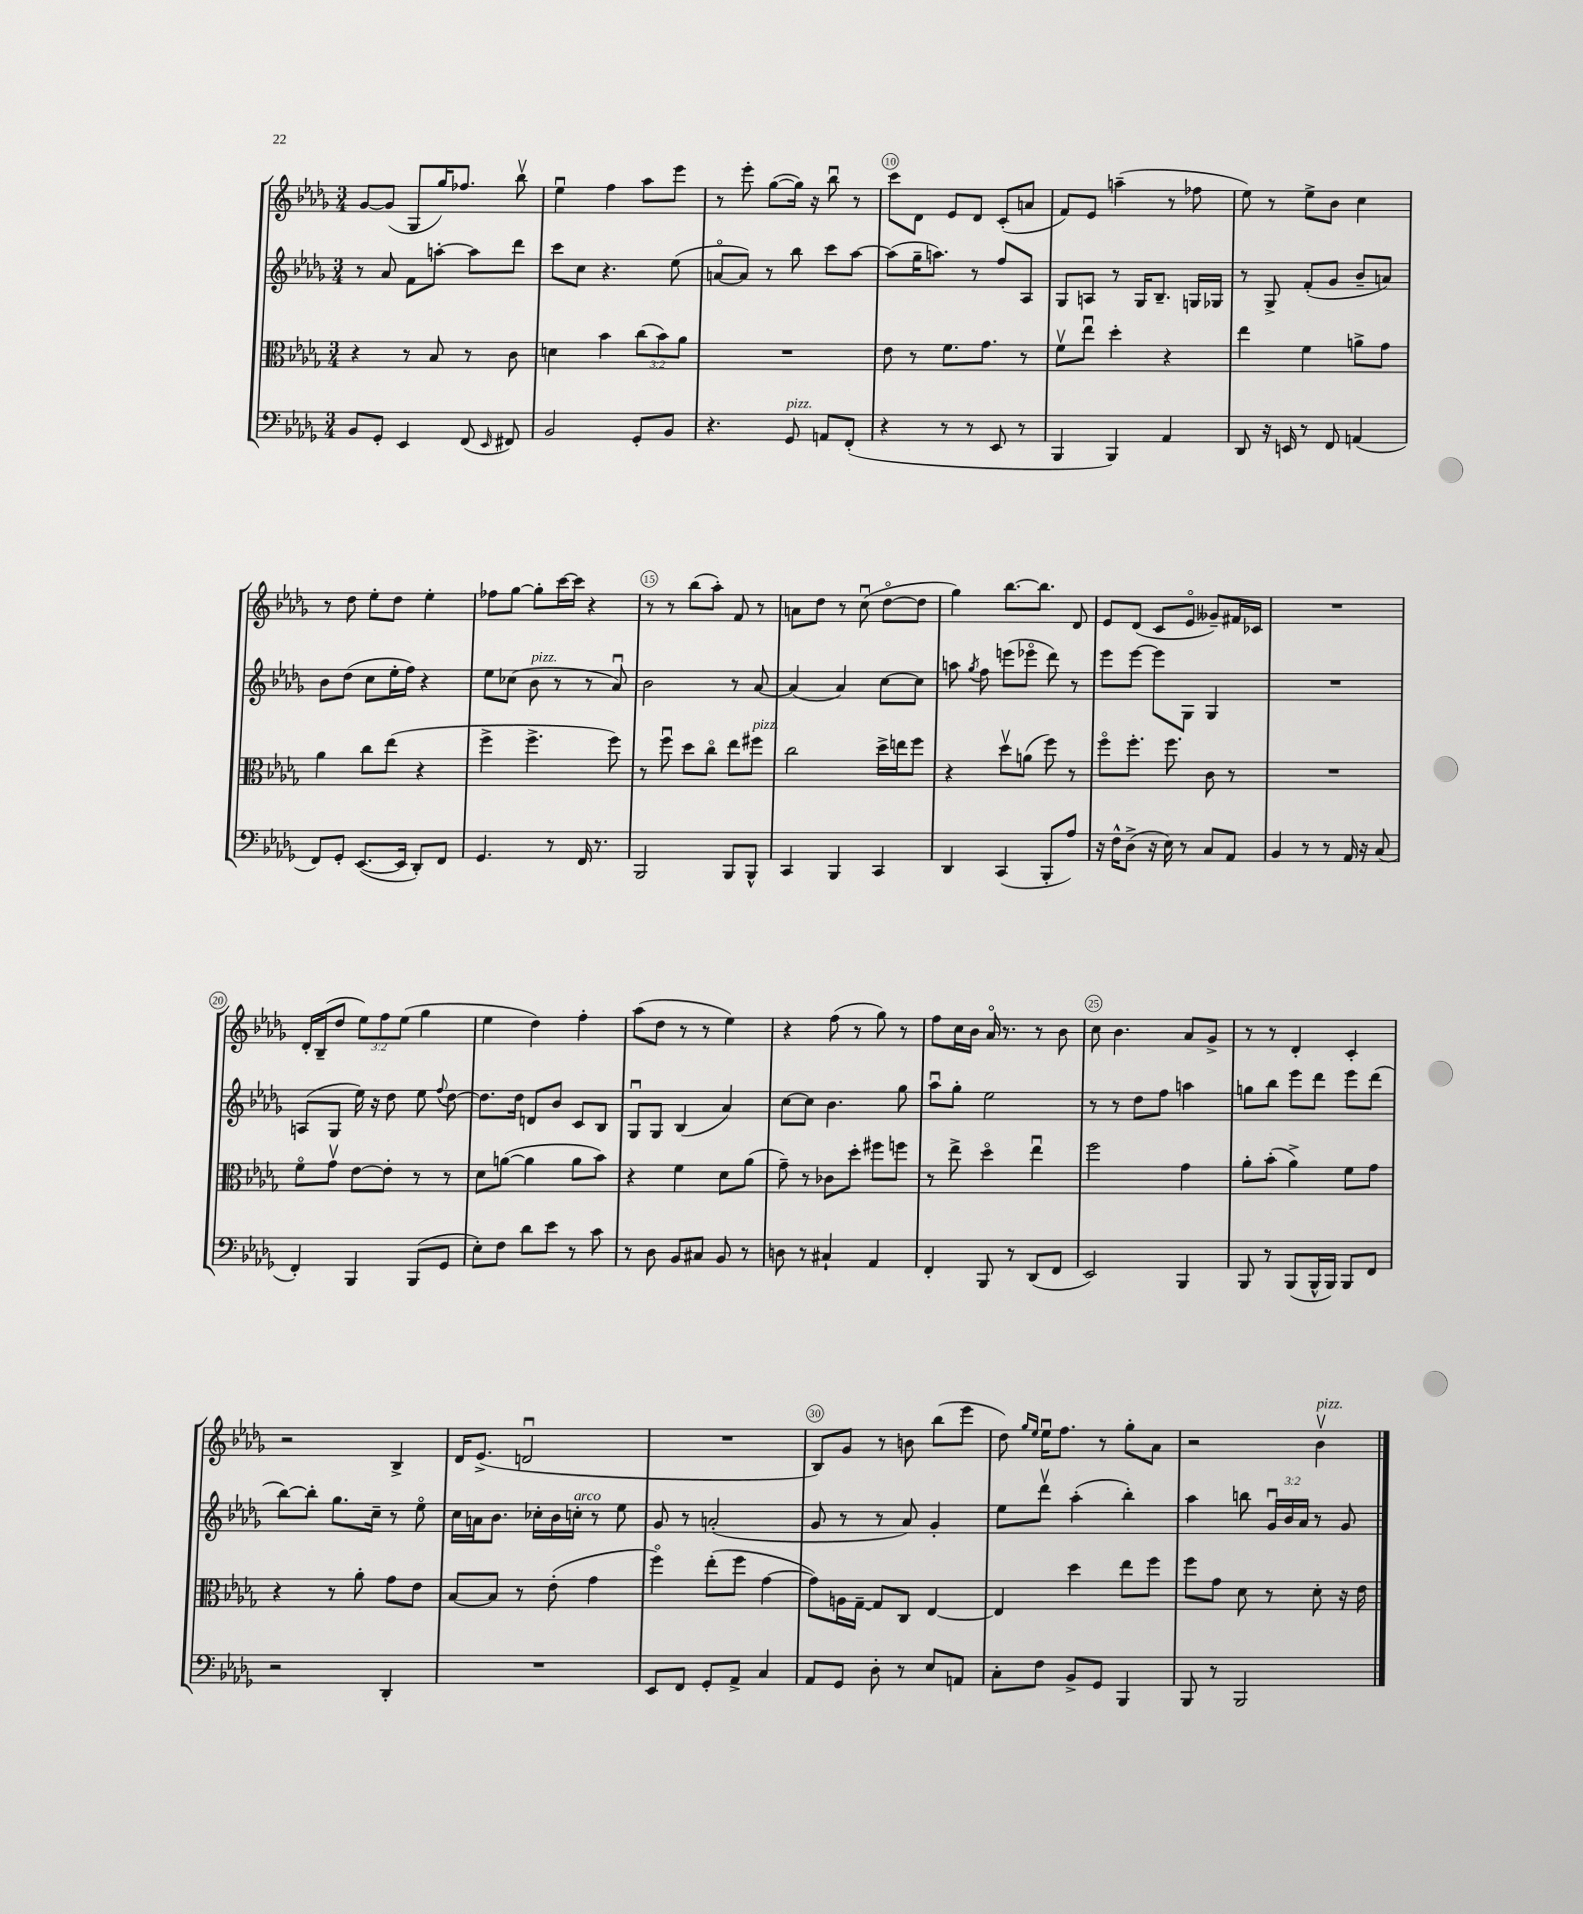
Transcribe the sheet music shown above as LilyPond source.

<<
\new StaffGroup <<
\new Staff = "s0" {
    \clef treble \key des \major \numericTimeSignature \time 3/4 \override Staff.TupletNumber.text = #tuplet-number::calc-fraction-text
    \autoBeamOff ges'8[~ ges'8]( ges8[ ges''16) fes''8.] bes''8\upbow |
    ees''4\downbow f''4 aes''8[ ees'''8] |
    r8 ees'''8-. ges''8[~( ges''16]) r16 bes''8\downbow r8 |
    c'''8[ des'8] ees'8[ des'8] c'8[-.( a'8] |
    f'8[) ees'8] a''4--( r8 fes''8 |
    ees''8) r8 ees''8[-> bes'8] c''4 |
    r8 des''8 ees''8[-. des''8] ees''4-. |
    fes''8[ ges''8]~ ges''8[-. c'''16~ c'''16] r4 |
    r8 r8 bes''8[( aes''8]-.) f'8 r8 |
    a'8[ des''8] r8 c''8\downbow( des''8[~\flageolet des''8] |
    ges''4) bes''8.[~ bes''8.] des'8 |
    ees'8[ des'8]( c'8[ ees'8]\flageolet geses'8[--) fis'16 ces'16] |
    R2. |
    des'16[-. bes16--( des''8] \tuplet 3/2 { ees''8[) f''8 ees''8]( } ges''4 |
    ees''4 des''4) f''4-. |
    aes''8[( des''8] r8 r8 ees''4) |
    r4 f''8( r8 ges''8) r8 |
    f''8[ c''16 bes'16] aes'16\flageolet r8. r8 bes'8 |
    c''8 bes'4. aes'8[ ges'8]-> |
    r8 r8 des'4-. c'4-. |
    r2 bes4-> |
    des'16[ ees'8.]->( d'2\downbow |
    R2. |
    bes8[) ges'8] r8 b'8 bes''8[( ees'''8] |
    des''8) \grace { ges''16[ ees''16] } ees''16[\downbow f''8.] r8 ges''8[-. aes'8] |
    r2 bes'4\upbow^\markup { \italic "pizz." } \bar "|." |
}
\new Staff = "s1" {
    \clef treble \key des \major \numericTimeSignature \time 3/4 \override Staff.TupletNumber.text = #tuplet-number::calc-fraction-text
    \autoBeamOff r8 aes'8 f'8[ a''8]~-. a''8[ des'''8] |
    c'''8[ c''8] r4. ees''8( |
    a'8[~\flageolet a'8]) r8 bes''8 c'''8[ aes''8]~ |
    aes''8[( ges''16-- a''8.]) r8 f''8[ aes8] |
    ges8[ a8] r8 ges16[ bes8.]-- g16[ ges16] |
    r8 ges8-> f'8[-.( ges'8] bes'8[-- a'8]) |
    bes'8[ des''8]( c''8[ ees''16-. f''16]) r4 |
    ees''8[ ces''8]( bes'8^\markup { \italic "pizz." } r8 r8 aes'8\downbow) |
    bes'2 r8 aes'8~ |
    aes'4( aes'4) c''8[~ c''8] |
    a''8 \acciaccatura { ges''8 } f''8 e'''8[( ees'''8]\flageolet des'''8) r8 |
    ees'''8[ ees'''8]~ ees'''8[ ges8] ges4 |
    R2. |
    a8[( ges8] ees''16) r16 des''8 ees''8 \appoggiatura { f''8 } des''8~ |
    des''8.[ des''16] d'8[ bes'8] c'8[ bes8] |
    ges8[\downbow ges8] bes4( aes'4) |
    c''8[~ c''8] bes'4. ges''8 |
    aes''8[\downbow ges''8]-. ees''2 |
    r8 r8 des''8[ f''8] a''4 |
    g''8[ bes''8] ees'''8[ des'''8] ees'''8[ des'''8]( |
    bes''8[~) bes''8]-. ges''8.[ c''16]-- r8 ees''8\flageolet |
    c''16[ a'16 bes'8.] ces''16[-. bes'16 c''16]-.^\markup { \italic "arco" } r8 ees''8 |
    ges'8 r8 a'2-.( |
    ges'8 r8 r8 aes'8) ges'4-. |
    ees''8[ des'''8]\upbow aes''4-.( bes''4-.) |
    aes''4 b''8 \tuplet 3/2 { ges'16[\downbow bes'16 aes'16] } r8 ges'8 \bar "|." |
}
\new Staff = "s2" {
    \clef alto \key des \major \numericTimeSignature \time 3/4 \override Staff.TupletNumber.text = #tuplet-number::calc-fraction-text
    \autoBeamOff r4 r8 bes8 r8 c'8 |
    d'4 bes'4 \tuplet 3/2 { c''8[( bes'8) aes'8] } |
    R2. |
    ees'8 r8 f'8.[ ges'8.] r8 |
    f'8[\upbow ees''8]\downbow des''4-. r4 |
    ees''4 f'4 a'8[-> ges'8] |
    aes'4 c''8[ ees''8]( r4 |
    f''4-> f''4.-> f''8) |
    r8 f''8\downbow des''8[ c''8]\flageolet ees''8[ fis''8]^\markup { \italic "pizz." } |
    c''2 des''16[-> e''16 f''8] |
    r4 des''8[\upbow a'8]( f''8) r8 |
    f''8[\flageolet f''8.]-. f''8. c'8 r8 |
    R2. |
    f'8[\flageolet ges'8]\upbow ees'8[~ ees'8]-. r8 r8 |
    des'8[ a'8]~( a'4 a'8[ bes'8]) |
    r4 f'4 des'8[ aes'8]( |
    ges'8--) r8 ces'8[ des''8]-. fis''8[ f''8] |
    r8 ees''8-> des''4\flageolet ees''4\downbow |
    f''2 ges'4 |
    aes'8[-. bes'8]-.( aes'4->) f'8[ ges'8] |
    r4 r8 aes'8-. ges'8[ ees'8] |
    bes8[~ bes8] r8 ees'8-.( ges'4 |
    f''4\flageolet) ees''8[-.( f''8] ges'4~ |
    ges'8[) a16 ges16]~-- ges8[ c8] ees4~ |
    ees4 des''4 ees''8[ f''8] |
    f''8[ ges'8] des'8 r8 des'8-. r16 ees'16 \bar "|." |
}
\new Staff = "s3" {
    \clef bass \key des \major \numericTimeSignature \time 3/4
    \autoBeamOff bes,8[ ges,8]-. ees,4 f,8( \grace { ees,16 } fis,8) |
    bes,2 ges,8[-. bes,8] |
    r4. ges,8^\markup { \italic "pizz." } a,8[ f,8]-.( |
    r4 r8 r8 ees,8 r8 |
    bes,,4 bes,,4) aes,4 |
    des,8 r16 e,16 r8 f,8 a,4( |
    f,8[) ges,8]-. ees,8.[~( ees,16] des,8[-.) f,8] |
    ges,4. r8 f,16 r8. |
    bes,,2 bes,,8[ bes,,8]-^ |
    c,4 bes,,4 c,4 |
    des,4 c,4( bes,,8[-. aes8]) |
    r16 f16[-^ des8]->( r16 ees16) r8 c8[ aes,8] |
    bes,4 r8 r8 aes,16 r16 c8( |
    f,4-.) bes,,4 bes,,8[( ges,8] |
    ees8[-.) f8] des'8[ ees'8] r8 c'8 |
    r8 des8 bes,8[ cis8] bes,8 r8 |
    d8 r8 cis4-! aes,4 |
    f,4-. bes,,8 r8 des,8[( f,8] |
    ees,2) bes,,4 |
    bes,,8 r8 bes,,8[( bes,,16-^ bes,,16]) bes,,8[ f,8] |
    r2 des,4-. |
    R2. |
    ees,8[ f,8] ges,8[-. aes,8]-> c4 |
    aes,8[ ges,8] des8-. r8 ees8[ a,8] |
    c8[-. f8] bes,8[-> ges,8] bes,,4 |
    bes,,8 r8 bes,,2 \bar "|." |
}
>>
>>
\layout { \context { \Score currentBarNumber = #7 \override BarNumber.break-visibility = ##(#f #t #t) barNumberVisibility = #(every-nth-bar-number-visible 5) \override BarNumber.stencil = #(make-stencil-circler 0.1 0.3 ly:text-interface::print) } }
